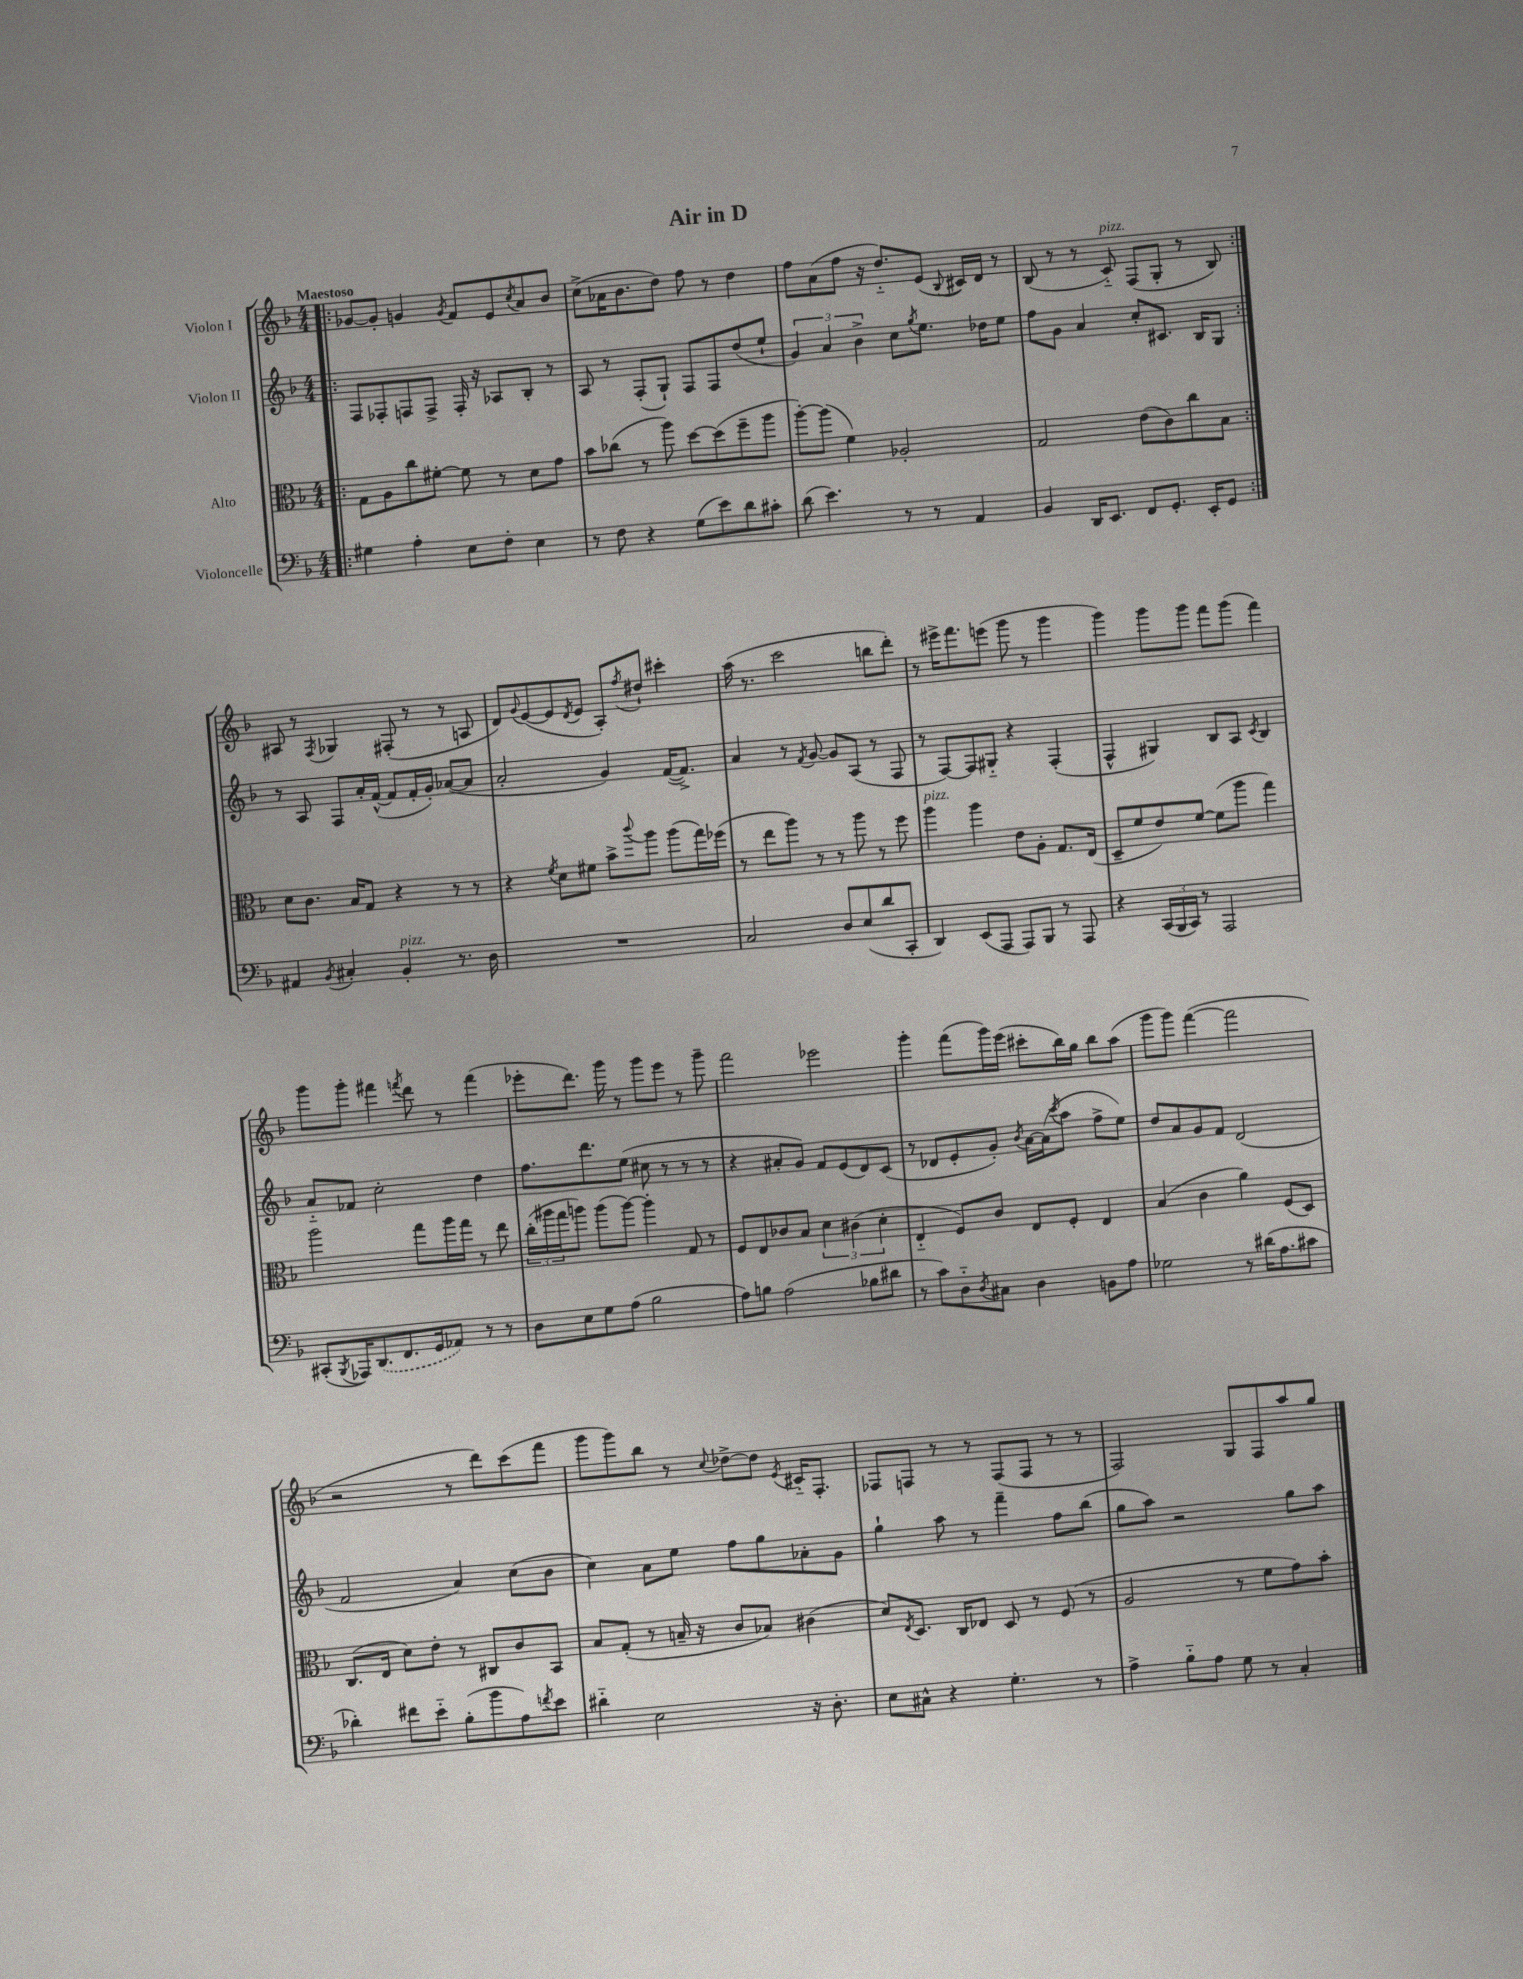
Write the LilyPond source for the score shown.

\header { title = "Air in D" }
<<
\new StaffGroup <<
\new Staff = "s0" \with { instrumentName = "Violon I" } {
    \clef treble \key f \major \numericTimeSignature \time 4/4 \tempo "Maestoso"
    \repeat volta 2 { \bar ".|:" ges'8~ ges'8-. g'4 \acciaccatura { g'8 } f'8 e'8 \acciaccatura { c''8 } a'8 bes'8 |
    c''8->( aes'16 bes'8. d''8) f''8 r8 d''4 |
    f''8 a'8( f''8 r16 d''8.-_) e'8( \appoggiatura { bes8 } cis'16) d'16 r8 |
    bes8( r8 r8 c'8-_^\markup { \italic "pizz." }) f8( g8-. r8 bes8) | }
    ais8 r8 \acciaccatura { f8 } ges4 fis8-.( r8 r8 a8 |
    d'8) \appoggiatura { g'8 } e'8~( e'8 \acciaccatura { d'8 } e'8 a8-.) \acciaccatura { f''8 } dis''8-! cis'''4-. |
    a''16( r8. c'''2 b''8 d'''8-.) |
    r8 eis'''16-> f'''8. e'''8( g'''8 r8 g'''4 |
    g'''4) g'''8 g'''8 f'''8 g'''8( f'''4) |
    g'''8 g'''8-. fis'''4 \acciaccatura { f'''8 } d'''8 r8 f'''4( |
    ees'''8-. d'''8.) g'''16 r8 g'''8 ees'''8 r8 g'''8-- |
    f'''2 ees'''2 |
    g'''4-. f'''8( g'''16) e'''16( cis'''8-. bes''16) g''16 bes''8 a''8( |
    g'''8 g'''8) f'''4~( f'''2 |
    r2 r8 d'''8) c'''8( f'''8 |
    g'''8 g'''8) bes''8 r8 \appoggiatura { c''8 } des''8~-> des''8 \acciaccatura { e'8 } cis'16-_ f8.-. |
    fes8 f8 r8 r8 f8( f8 r8 r8 |
    f2) g8 f8 a''8 g''8 \bar "|." |
}
\new Staff = "s1" \with { instrumentName = "Violon II" } {
    \clef treble \key f \major \numericTimeSignature \time 4/4
    \repeat volta 2 { \bar ".|:" f8 fes8-. f8 f8-> f16-. r16 aes8 bes8-. r8 |
    a8 r8 f8-.( g8-!) f8 f8 d''8( e''8-! |
    \tuplet 3/2 { g'4) a'4 bes'4-> } c''8 \acciaccatura { g''8 } e''8. des''16 e''8 |
    f''8 g'8 a'4 c''8-. cis'8. bes16 g8 | }
    r8 a8 f8 a'16-. f'16~-^( f'8 f'16-. g'16-.) aes'8~( aes'8 |
    a'2-. g'4) f'16~( f'8.->) |
    a'4 r8 \acciaccatura { f'8 } g'8~ g'8 a8( r8 f8 |
    r8 f8~) f8 gis8-_ r4 f4-.( |
    f4-^ gis4) bes8 a8 \acciaccatura { c'8 } bes4 |
    a'8-_ fes'8 c''2-. d''4 |
    f''8. d'''8. e''8( cis''8 r8 r8 r8 |
    r4 ais'8-. g'8) f'8 e'8( d'8) c'8( |
    r8 des'8 e'8-. g'8-.) \acciaccatura { bes'8 } a'16~ a'16( \acciaccatura { c'''8 } a''8 f''8-> e''8) |
    d''8 a'8 g'8 f'8 d'2( |
    f'2 a'4) c''8( bes'8 |
    c''4) a'8 e''8 f''8 g''8 aes'8-. g'8 |
    g''4-! a''8 r8 f'''4-- f''8 bes''8( |
    g''8 a''8) r2 g''8 a''8 \bar "|." |
}
\new Staff = "s2" \with { instrumentName = "Alto" } {
    \clef alto \key f \major \numericTimeSignature \time 4/4
    \repeat volta 2 { \bar ".|:" g8 a8 c''8 fis'8~-. fis'8 r8 d'8 g'8 |
    bes'8 ces''8( r8 a''8) d''8~ d''8( f''8-- a''8 |
    a''8~-.) a''8( f'4) aes2-. |
    g2 e'8( c'8) c''8 bes8 | }
    d'8 c'8. bes16 g8 r4 r8 r8 |
    r4 \acciaccatura { f'8 } d'8 fis'8 bes'8-> \appoggiatura { c'''8 } a''8 a''8( g''16) fes''16( |
    r8 e''8 a''8) r8 r8 a''8 r8 f''8 |
    a''4^\markup { \italic "pizz." } a''4 e'8 a8-. g8. e16( |
    d8-- f'8 e'8) f'8~ f'8( a''8 g''4) |
    a''2 g''8 a''16 g''16 r8 e''8 |
    \tuplet 3/2 { c''16-.( ais''16 g''16 } a''8) a''8( a''8~) a''4-. g8 r8 |
    f8 e8 ces'8 bes8 \tuplet 3/2 { d'4 cis'4( d'4-. } |
    e4-_ f8) c'8 e8 f8-. e4 |
    bes4( c'4 a'4) f8( d8) |
    c8.( e16 d'8) e'8-. r8 cis8 c'8 bes,8 |
    bes8 g8-.( r8 b16-- r16 c'8 bes8) cis'4( |
    d'8) \acciaccatura { e8 } d8. c16 ees8 d8 r8 f8( r8 |
    a2 r8 f'8 g'8) bes'8-. \bar "|." |
}
\new Staff = "s3" \with { instrumentName = "Violoncelle" } {
    \clef bass \key f \major \numericTimeSignature \time 4/4
    \repeat volta 2 { \bar ".|:" gis4 a4-. e8 f8-. e4 |
    r8 f8 r4 g8( e'8) d'8 cis'8-. |
    d'8( e'4.) r8 r8 a,4 |
    bes,4 d,16 e,8. f,8 g,8.-. e,16-. g,8 | }
    ais,4 \acciaccatura { bes,8 } cis4-. bes,4-.^\markup { \italic "pizz." } r8. d16 |
    R1 |
    c2 d8 e8( d'8 c,8-. |
    d,4) e,8( a,,8 a,,8) bes,,8 r8 a,,8 |
    r4 \tuplet 3/2 { c,16( bes,,16 c,16) } r8 a,,2 |
    cis,8-.( \acciaccatura { bes,,8 } aes,,16) \once \slurDashed d,8.( f,8. g,16 aes,8) r8 r8 |
    d8 e8 g8 a8( bes2 |
    a8) b8 a2( bes8 dis'8 |
    r8 c'8) d8-_ \acciaccatura { d8 } cis8 d4 b,8 a8 |
    ges2 r8 dis'16( a8. cis'8 |
    des'4-.) fis'8 e'8-_ bes8-.( bes'8 a8) \acciaccatura { f'8 } e'8 |
    dis'4-_ e2 r16 d8.-. |
    e8 cis8-^ r4 g4.-. r8 |
    a4-> bes8-_ a8 g8 r8 c4-. \bar "|." |
}
>>
>>
\layout { \context { \Score \remove "Bar_number_engraver" } }
